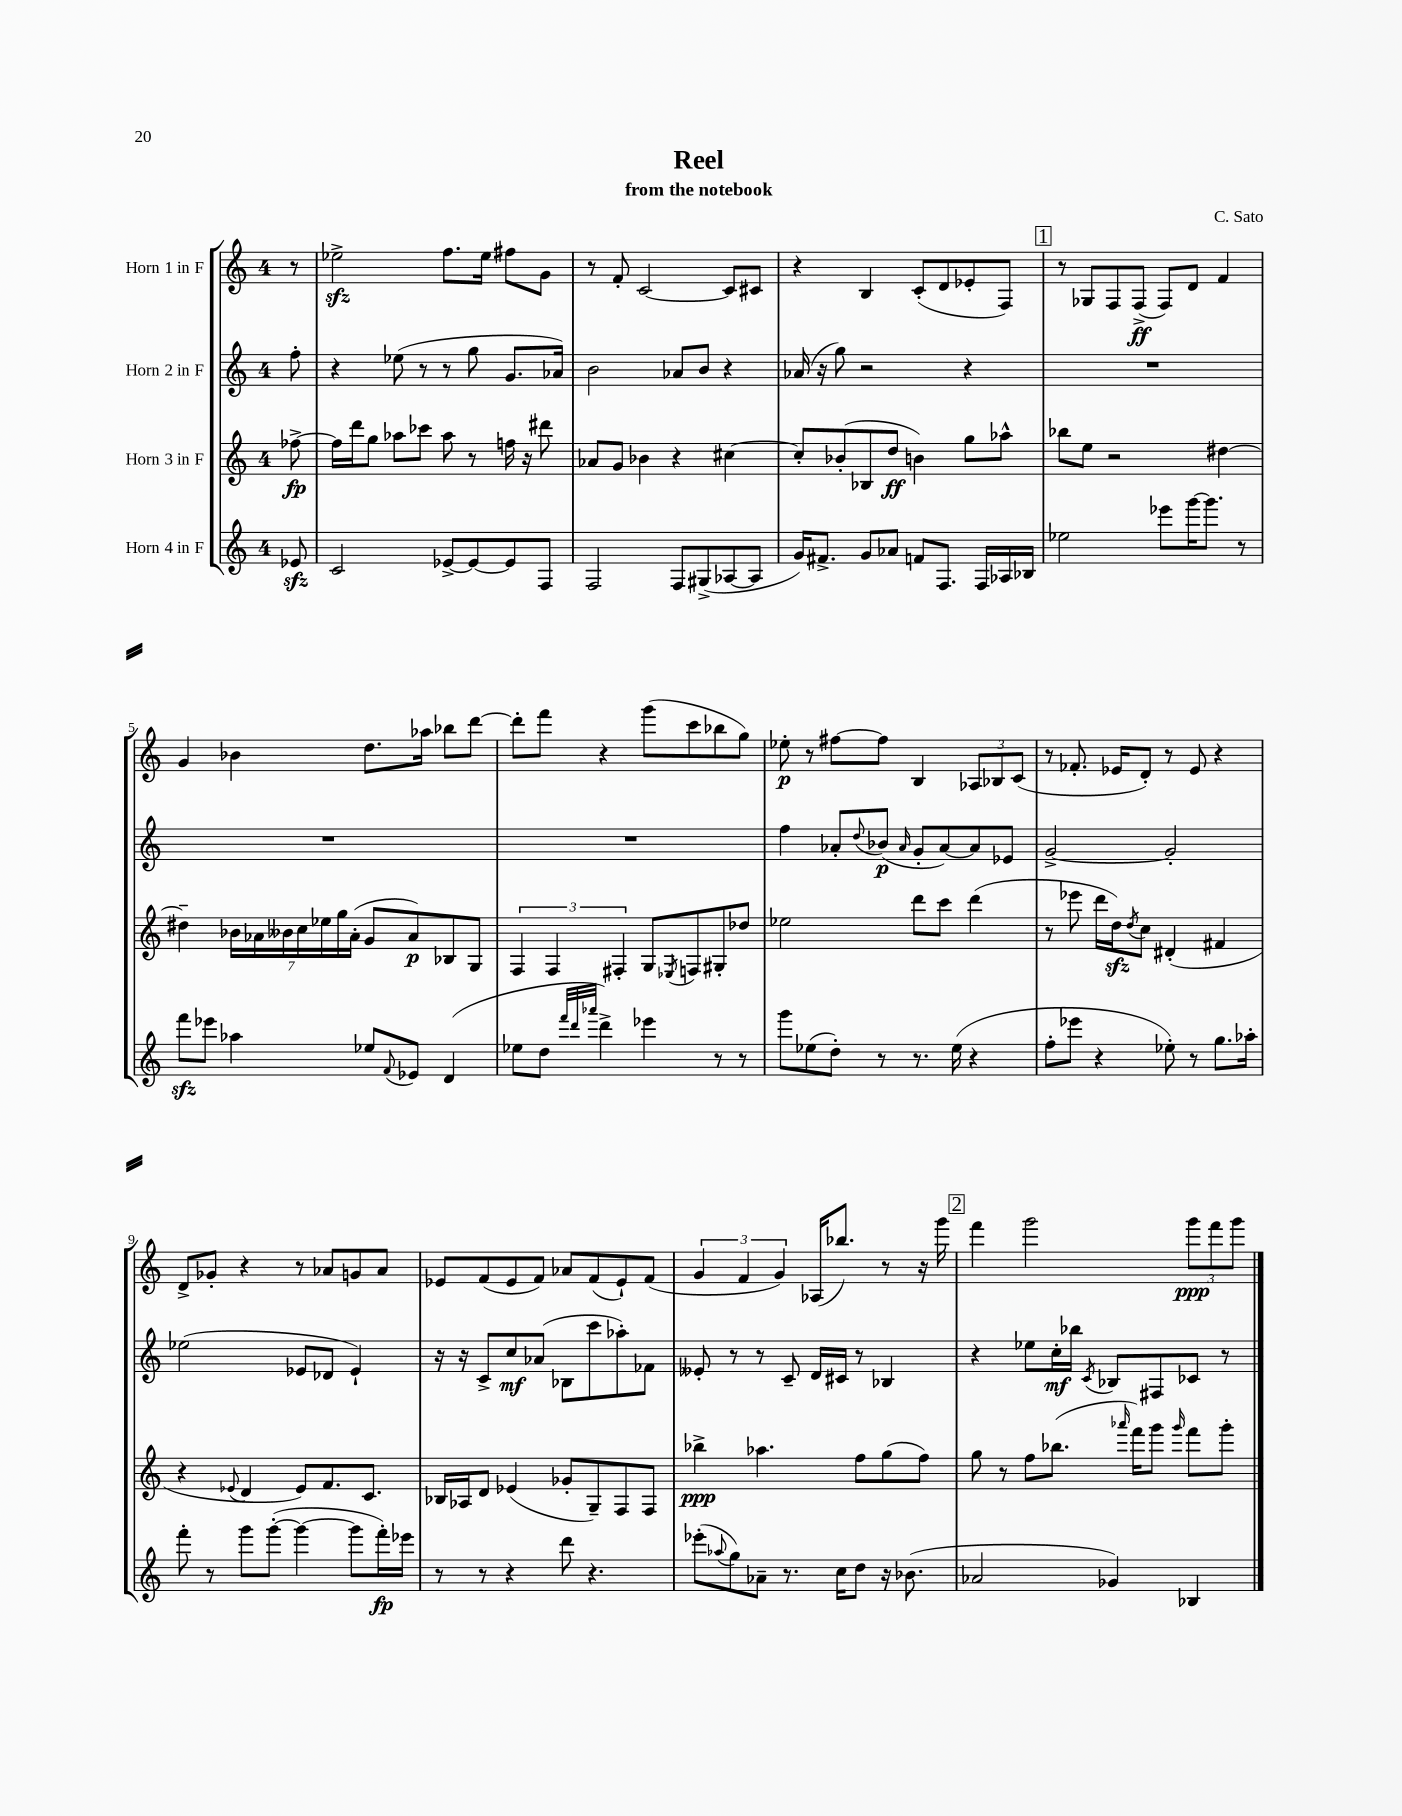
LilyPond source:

\header { title = "Reel" composer = "C. Sato" subtitle = "from the notebook" }
<<
\new StaffGroup <<
\new Staff = "s0" \with { instrumentName = "Horn 1 in F" } {
    \clef treble \key c \major \once \override Staff.TimeSignature.style = #'single-digit \time 4/4 \partial 8
    r8 |
    ees''2->\sfz f''8. ees''16 fis''8 g'8 |
    r8 f'8-. c'2~ c'8 cis'8 |
    r4 b4 c'8-.( d'8 ees'8-. f8) |
    \mark \markup { \box "1" } r8 ges8 f8 f8->\ff( f8) d'8 f'4 |
    g'4 bes'4 d''8. aes''16 bes''8 d'''8~ |
    d'''8-. f'''8 r4 g'''8( c'''8 bes''8 g''8) |
    ees''8-.\p r8 fis''8~ fis''8 b4 \tuplet 3/2 { aes8 bes8 c'8( } |
    r8 fes'8.-. ees'16 d'8-.) r8 ees'8 r4 |
    d'8-> ges'8-. r4 r8 aes'8 g'8 aes'8 |
    ees'8 f'8( ees'8 f'8) aes'8 f'8( ees'8-!) f'8( |
    \tuplet 3/2 { g'4 f'4 g'4) } aes16( bes''8.) r8 r16 g'''16 |
    \mark \markup { \box "2" } f'''4 g'''2 \tuplet 3/2 { g'''8\ppp f'''8 g'''8 } \bar "|." |
}
\new Staff = "s1" \with { instrumentName = "Horn 2 in F" } {
    \clef treble \key c \major \once \override Staff.TimeSignature.style = #'single-digit \time 4/4 \partial 8
    f''8-. |
    r4 ees''8( r8 r8 g''8 g'8. aes'16) |
    b'2 aes'8 b'8 r4 |
    aes'16( r16 g''8) r2 r4 |
    \mark \markup { \box "1" } R1 |
    R1 |
    R1 |
    f''4 aes'8-. \appoggiatura { d''8 } bes'8\p( \grace { aes'16 } g'8-. aes'8~) aes'8 ees'8 |
    g'2~-> g'2-. |
    ees''2( ees'8 des'8 ees'4-!) |
    r16 r16 c'8-> c''8\mf aes'8( bes8 c'''8 aes''8-.) fes'8 |
    eeses'8-. r8 r8 c'8-- d'16 cis'16 r8 bes4 |
    \mark \markup { \box "2" } r4 ees''8 c''16-.\mf bes''16 \acciaccatura { c'8 } bes8 fis8 ces'8 r8 \bar "|." |
}
\new Staff = "s2" \with { instrumentName = "Horn 3 in F" } {
    \clef treble \key c \major \once \override Staff.TimeSignature.style = #'single-digit \time 4/4 \partial 8
    fes''8~->\fp |
    fes''16 d'''16 g''8 aes''8 ces'''8 aes''8 r8 f''16 r16 dis'''8 |
    aes'8 g'8 bes'4 r4 cis''4~ |
    cis''8-. bes'8-.( bes8 d''8\ff b'4) g''8 aes''8-^ |
    \mark \markup { \box "1" } bes''8 e''8 r2 dis''4~ |
    dis''4-- \tuplet 7/4 { bes'16 aes'16 beses'16 c''16 ees''16 g''16 aes'16-.( } g'8 aes'8\p) bes8 g8 |
    \tuplet 3/2 { f4 f4 fis4-. } g8 \acciaccatura { ees8 } f8 gis8-. des''8 |
    ees''2 d'''8 c'''8 d'''4( |
    r8 ees'''8 d'''16 d''16\sfz) \acciaccatura { d''8 } c''8 dis'4-.( fis'4 |
    r4 \appoggiatura { ees'8 } d'4 ees'8) f'8. c'8. |
    bes16 aes16 d'8 ees'4( ges'8-. g8--) f8 f8 |
    bes''4->\ppp aes''4. f''8 g''8( f''8) |
    \mark \markup { \box "2" } g''8 r8 f''8 bes''8.( \grace { aes'''16 } f'''16) g'''8 \grace { g'''16 } f'''8 g'''8-. \bar "|." |
}
\new Staff = "s3" \with { instrumentName = "Horn 4 in F" } {
    \clef treble \key c \major \once \override Staff.TimeSignature.style = #'single-digit \time 4/4 \partial 8
    ees'8\sfz |
    c'2 ees'8~-> ees'8~ ees'8 f8 |
    f2 f8 gis8->( aes8~ aes8 |
    g'16) fis'8.-> g'8 aes'8 f'8 f8. f16 aes16 bes16 |
    \mark \markup { \box "1" } ees''2 ees'''8 g'''16~ g'''8. r8 |
    f'''8\sfz ees'''8 aes''4 ees''8 \appoggiatura { f'8 } ees'8 d'4( |
    ees''8 d''8 \grace { f'''32 d'''32 aes'''32 } d'''4->) ees'''4 r8 r8 |
    g'''8 ees''8( d''8-.) r8 r8. ees''16( r4 |
    f''8-. ees'''8 r4 ees''8-.) r8 g''8. aes''16-. |
    f'''8-. r8 g'''8 g'''8~-.( g'''4~ g'''8 f'''16-.\fp) ees'''16 |
    r8 r8 r4 d'''8 r4. |
    ees'''8-.( \appoggiatura { aes''8 } g''8) aes'8-- r8. c''16 d''8 r16 bes'8.( |
    \mark \markup { \box "2" } aes'2 ges'4) bes4 \bar "|." |
}
>>
>>
